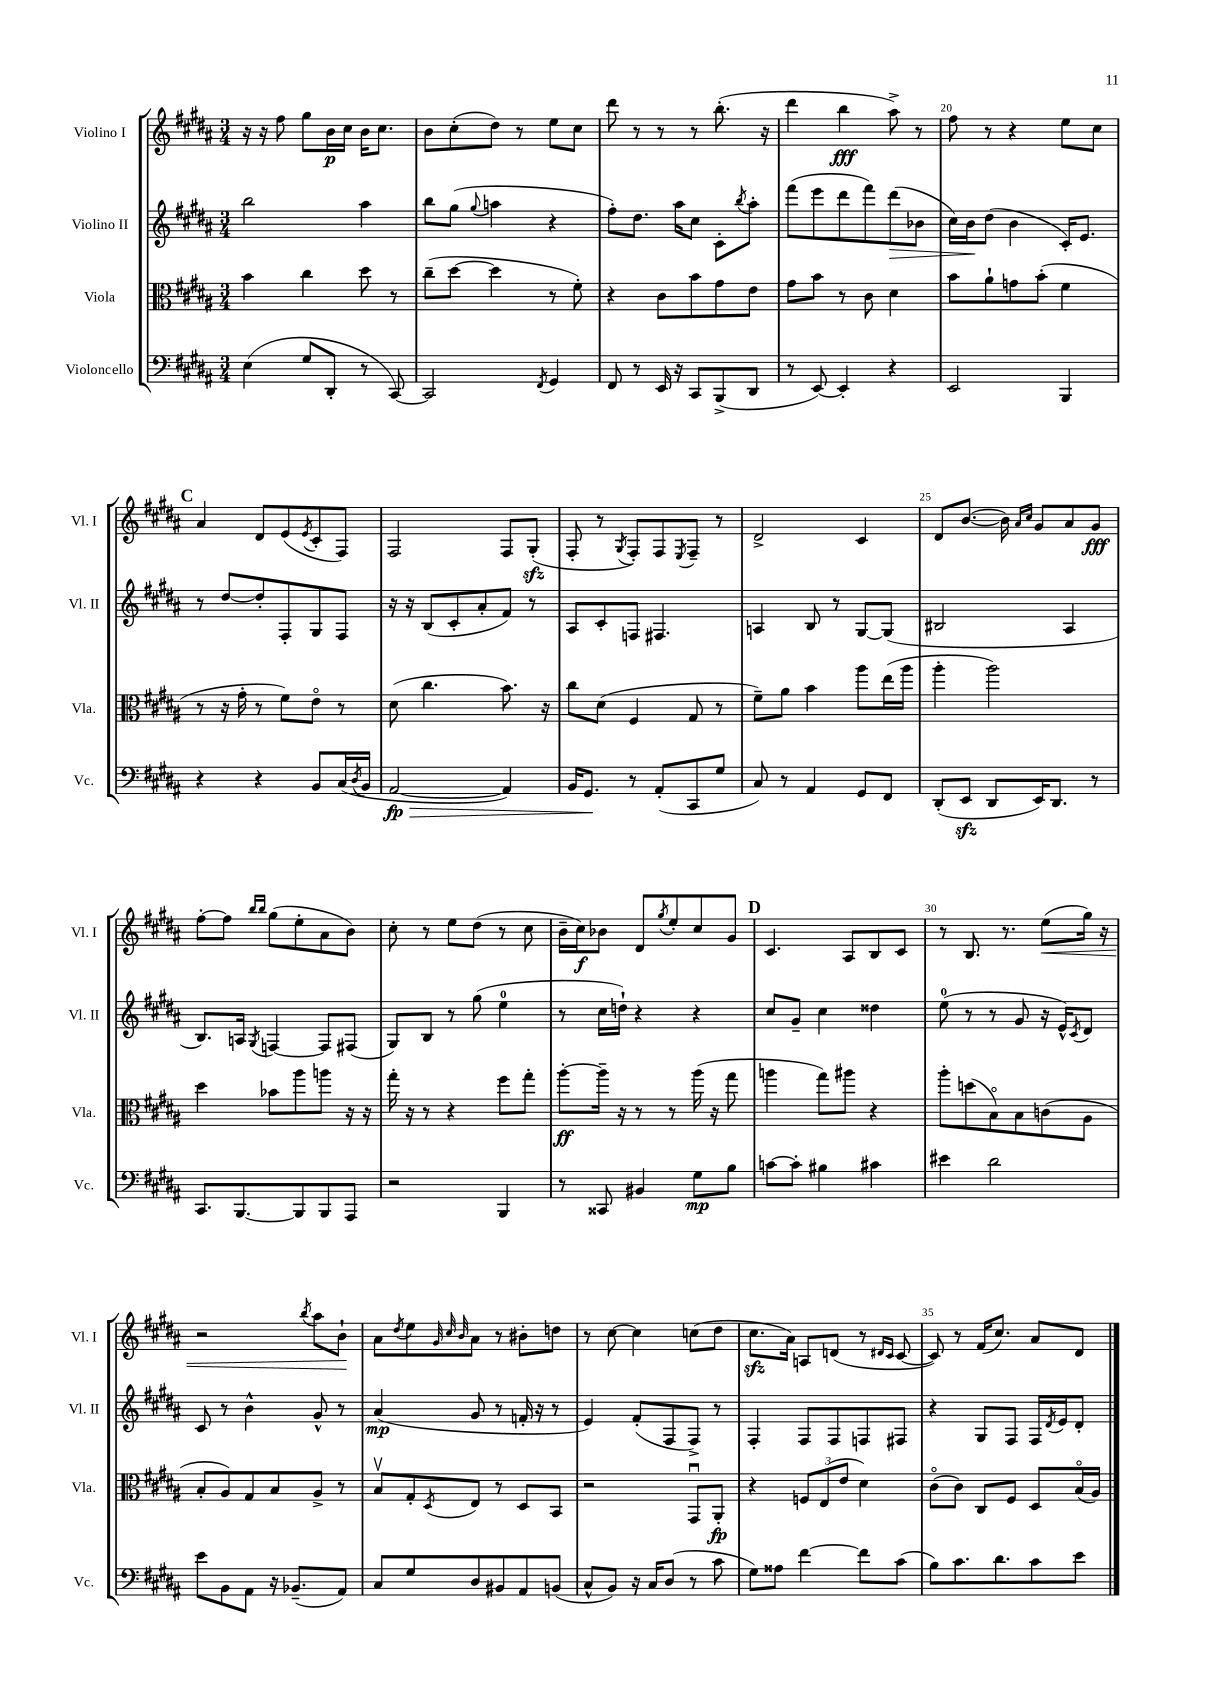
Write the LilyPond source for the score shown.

<<
\new StaffGroup <<
\new Staff = "s0" \with { instrumentName = "Violino I" shortInstrumentName = "Vl. I" } {
    \clef treble \key b \major \numericTimeSignature \time 3/4
    r16 r16 fis''8 gis''8 b'16\p cis''16 b'16 cis''8. |
    b'8 cis''8-.( dis''8) r8 e''8 cis''8 |
    dis'''8 r8 r8 r8 b''8.-.( r16 |
    dis'''4 b''4\fff ais''8->) r8 |
    fis''8 r8 r4 e''8 cis''8 |
    \mark \markup { \bold "C" } ais'4 dis'8 e'8( \acciaccatura { e'8 } cis'8-. fis8) |
    fis2 fis8 gis8-.\sfz( |
    fis8-. r8 \acciaccatura { gis8 } fis8-.) fis8 \acciaccatura { e8 } fis8-- r8 |
    dis'2-> cis'4 |
    dis'8 b'8.~( b'16) \grace { ais'16 cis''16 } gis'8 ais'8 gis'8\fff |
    fis''8~-. fis''8 \grace { b''16 b''16 } gis''8( e''8-. ais'8 b'8) |
    cis''8-. r8 e''8 dis''8( r8 cis''8 |
    b'16-- cis''16\f) bes'8 dis'8 \acciaccatura { gis''8 } e''8-. cis''8 gis'8 |
    \mark \markup { \bold "D" } cis'4. ais8 b8 cis'8 |
    r8 b8. r8. e''8\<( gis''16) r16 |
    r2 \acciaccatura { b''8 } ais''8 b'8-!\! |
    ais'8 \acciaccatura { dis''8 } e''8 \grace { gis'32 cis''32 b'32 } ais'8 r8 bis'8-. d''8 |
    r8 cis''8~ cis''4 c''8( dis''8 |
    cis''8.\sfz ais'16) a8 d'8( r8 \grace { dis'16 cis'16 } cis'8~ |
    cis'8) r8 fis'16( cis''8.) ais'8 dis'8 \bar "|." |
}
\new Staff = "s1" \with { instrumentName = "Violino II" shortInstrumentName = "Vl. II" } {
    \clef treble \key b \major \numericTimeSignature \time 3/4
    b''2 ais''4 |
    b''8 gis''8( \appoggiatura { gis''8 } a''4 r4 |
    fis''8-.) dis''8. ais''16 cis''8 cis'8-. \acciaccatura { b''8 } ais''8-. |
    fis'''8( e'''8 dis'''8 fis'''8) dis'''8\>( bes'8 |
    cis''16) b'16\! dis''8( b'4 cis'16-.) e'8. |
    \mark \markup { \bold "C" } r8 dis''8~ dis''8-. fis8-. gis8 fis8 |
    r16 r16 b8( cis'8-. ais'8-. fis'8) r8 |
    ais8 cis'8-. f8 fis4. |
    a4 b8 r8 gis8~ gis8( |
    bis2 ais4 |
    b8.) a16 \acciaccatura { gis8 } f4~ f8 fis8( |
    gis8) b8 r8 gis''8( e''4-0 |
    r8 cis''16 d''16-!) r4 r4 |
    \mark \markup { \bold "D" } cis''8 gis'8-- cis''4 disis''4 |
    e''8-0( r8 r8 gis'8 r16 e'16-^) \acciaccatura { cis'8 } dis'8 |
    cis'8 r8 b'4-^ gis'8-^ r8 |
    ais'4\mp( gis'8 r8 f'16-. r16 r8 |
    e'4) fis'8-.( fis8 fis8->) r8 |
    fis4-. fis8 fis8 f8 fis8 |
    r4 gis8 fis8 fis16 \acciaccatura { dis'8 } e'16 dis'8-. \bar "|." |
}
\new Staff = "s2" \with { instrumentName = "Viola" shortInstrumentName = "Vla." } {
    \clef alto \key b \major \numericTimeSignature \time 3/4
    b'4 cis''4 dis''8 r8 |
    cis''8--( dis''8~ dis''4 r8 fis'8-.) |
    r4 cis'8 b'8 gis'8 e'8 |
    gis'8 b'8 r8 cis'8 dis'4 |
    b'8 ais'8-! g'8 b'8-.( fis'4 |
    \mark \markup { \bold "C" } r8 r16 gis'16-. r8 fis'8) e'8\flageolet r8 |
    dis'8( cis''4. b'8.) r16 |
    cis''8 dis'8( fis4 gis8 r8 |
    fis'8--) ais'8 b'4 ais''8 e''16( ais''16 |
    ais''4-. ais''2) |
    dis''4 bes'8 ais''8 a''8 r16 r16 |
    gis''16-. r16 r8 r4 fis''8 gis''8-. |
    ais''8~-.\ff ais''16-- r16 r8 r8 ais''16( r16 gis''8 |
    \mark \markup { \bold "D" } a''4 gis''8) ais''8 r4 |
    ais''8-. d''8( b8\flageolet) b8 c'8( ais8 |
    b8-. ais8) gis8 b8 ais8-> r8 |
    b8\upbow gis8-. \acciaccatura { dis8 } e8 r8 dis8 b,8 |
    r2 gis,8\downbow ais,8-.\fp |
    r4 \tuplet 3/2 { f8 e8( e'8 } dis'4) |
    cis'8\flageolet( cis'8) cis8 fis8 dis8 b16\flageolet( ais16) \bar "|." |
}
\new Staff = "s3" \with { instrumentName = "Violoncello" shortInstrumentName = "Vc." } {
    \clef bass \key b \major \numericTimeSignature \time 3/4
    e4( gis8 dis,8-. r8 cis,8~) |
    cis,2 \acciaccatura { fis,8 } gis,4 |
    fis,8 r8 e,16 r16 cis,8 b,,8->( dis,8 |
    r8 e,8~) e,4-. r4 |
    e,2 b,,4 |
    \mark \markup { \bold "C" } r4 r4 b,8 cis16( \acciaccatura { dis8 } b,16 |
    ais,2~\fp\> ais,4) |
    b,16 gis,8.\! r8 ais,8-.( cis,8 gis8 |
    cis8) r8 ais,4 gis,8 fis,8 |
    dis,8-.( e,8\sfz dis,8 e,16) dis,8. r8 |
    cis,8. b,,8.~ b,,8 b,,8 ais,,8 |
    r2 b,,4 |
    r8 cisis,8 bis,4 gis8\mp b8 |
    \mark \markup { \bold "D" } c'8~ c'8-. bis4 cis'4 |
    eis'4 dis'2 |
    e'8 b,8 ais,8 r16 bes,8.--( ais,8) |
    cis8 gis8 dis8 bis,8 ais,8 b,8( |
    cis8-^ b,8) r16 cis16 dis8( r8 cis'8 |
    gis8) aisis8 fis'4~ fis'8 cis'8( |
    b8) cis'8. dis'8. cis'8 e'8 \bar "|." |
}
>>
>>
\layout { \context { \Score currentBarNumber = #16 \override BarNumber.break-visibility = ##(#f #t #t) barNumberVisibility = #(every-nth-bar-number-visible 5) } }
